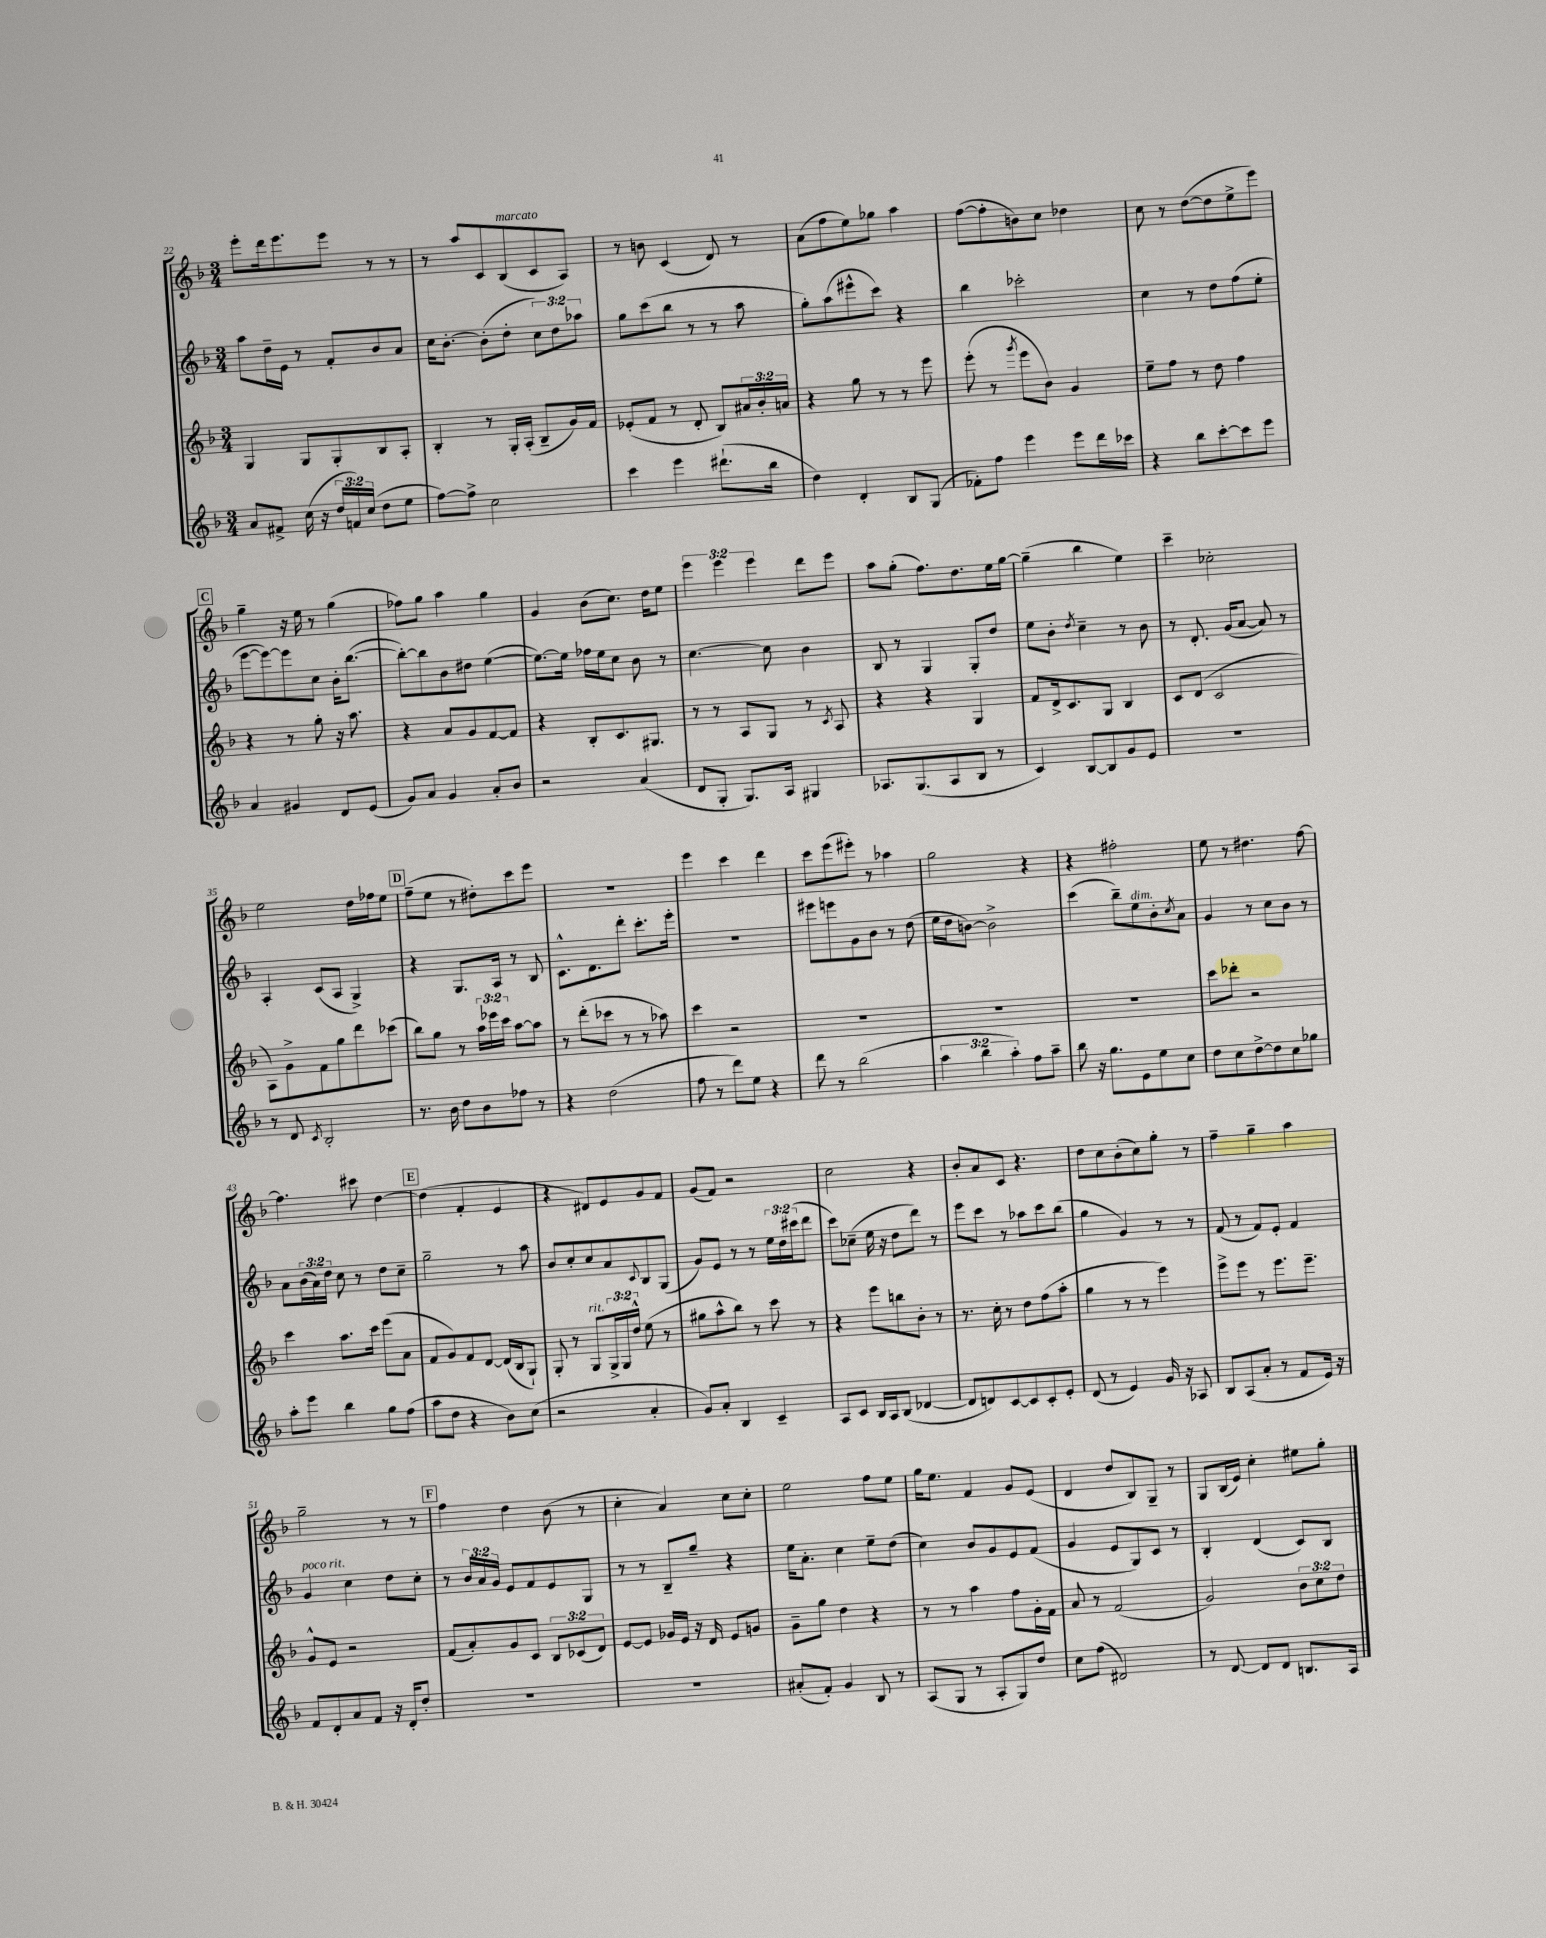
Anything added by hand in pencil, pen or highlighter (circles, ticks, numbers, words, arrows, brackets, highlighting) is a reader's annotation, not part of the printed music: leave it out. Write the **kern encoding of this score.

**kern	**kern	**kern	**kern
*staff4	*staff3	*staff2	*staff1
*clefG2	*clefG2	*clefG2	*clefG2
*k[b-]	*k[b-]	*k[b-]	*k[b-]
*M3/4	*M3/4	*M3/4	*M3/4
8a/L	4G/	8aa\L	8eee'\L
8f#^/J	.	16dd~\L	16ddd\k
.	.	16e\JJ	8.eee\
(16cc\	8G/L	8r	.
16r	.	.	.
24dd/LL	8G'/	8f'/L	8eee\J
24f/)	.	.	.
(24cc/JJ	.	.	.
8dd\L	8B-/	8b-/	8r
8ee\J	8A'/J	8a/J	8r
=	=	=	=
[8ff\L)	4B-'/	16cc\LK	8r
.	.	[8.b-'\J	.
8ff^\]J	.	.	8aa/L
2cc\	8r	(8b-'\]L	8c/
.	16G'/LL	8dd'\J	(8B-/
.	(16A'/JJ	.	.
.	8B-~/L	12cc\L)	8c/
.	.	12dd\	.
.	16g/L)	.	8A/J)
.	.	12aa-\J	.
.	16f/JJ	.	.
=	=	=	=
4ccc\	(8e-'/L	8gg\L	8r
.	8f/J	(8ccc\	8b\
4eee\	8r	8bb-\J	(4c/
.	8d'/	8r	.
(8.ddd#`\L	8B-/L)	8r	8d/)
.	24a#/L	8aa\	8r
.	24b-'/	.	.
16bb-\Jk	.	.	.
.	24a/JJ	.	.
=	=	=	=
4dd\)	4r	8gg'\L)	(8a\L
.	.	(8aa\	8ff\
4d'/	8gg\	8eee#^^\	8ee\)
.	8r	8ccc\J)	8gg-\J
8B-/L	8r	4r	4aa\
(8G/J	8eee\	.	.
=	=	=	=
8f-'\L)	(8eee'\	4bb-\	([8ff\L
8ff\J	8r	.	8ff'\]
.	8qggg/	.	.
4eee\	8eee\L	2ccc-'\	8b\)
.	8b-\J)	.	8cc\J
8eee\L	4g/	.	4dd-\
16ddd\L	.	.	.
16ccc-\JJ	.	.	.
=	=	=	=
4r	8ee~\L	4cc\	8cc\
.	8ff\J	.	8r
8bb-\L	8r	8r	([8dd\L
[8ccc'\	8dd\	8dd\L	8dd\]
8ccc\]	4ff\	(8ff\	8ee^\
8eee\J	.	8ee'\J	8eee\J)
=	=	=	=
4a/	4r	[8eee\L	4gg~\
.	.	8eee\_)	.
4g#/	8r	8eee\]	16r
.	.	.	16ee\
.	8gg'\	8cc\J	8r
8d/L	16r	16b-'\LK	(4gg\
.	8.aa\	([8.bb-\J	.
(8e/J	.	.	.
=	=	=	=
8g/L)	4r	8bb-'\_L)	8ff-\L)
8a/J	.	8bb-\]	8gg\J
4g/	8a/L	8b-\	4aa\
.	8g/	8dd#\J	.
8a'/L	[8f/	([4ee\	4gg\
8b-/J	8f/]J	.	.
=	=	=	=
2r	4r	8.ee\_L)	4g/
.	.	16ee\]Jk	.
.	8B-'/L	16ff-\LL	(8b-\L
.	.	16ee\J	.
.	8.c/	8cc\J	8.cc\J)
(4a/	.	8b-\	.
.	8.G#/J	.	16dd\LK
.	.	8r	8ee\J
=	=	=	=
8d/L	8r	[4.cc\	6eee\
8G'/J	8r	.	.
.	.	.	6eee\
8.G/L)	8A/L	.	.
.	.	.	6eee\
.	8G/J	8cc\]	.
16A/Jk	.	.	.
4G#/	8r	4b-\	8ddd\L
.	8qc/	.	.
.	8A/	.	8eee\J
=	=	=	=
8.A-/L	4r	8B-/	8aa\L
.	.	8r	(8gg'\J
(8.G/	.	.	.
.	4r	4G/	8.ff\L)
8A-/	.	.	.
.	.	.	8.dd\
8B-/J	4G/	8G'/L	.
8r	.	8dd/J	16ee\L
.	.	.	[16gg\JJ
=	=	=	=
4c/)	8f/L	8ee\L	(4gg~\]
.	16d^/k	8b-'\J	.
.	8.c/	.	.
.	.	8qdd/	.
[8B-/L	.	4cc~\	4bb-\
8B-/]	8G/J	.	.
8g/	4B-/	8r	4ee\)
8e/J	.	8b-\	.
=	=	=	=
2.r	8c/L	8r	4ccc~\
.	(8d/J	8.d'/	.
.	2c/	.	2cc-'\
.	.	(16g/LK	.
.	.	[8a/J	.
.	.	8a/])	.
.	.	8r	.
=	=	=	=
8r	8A\L)	4A'/	2ee\
8d/	8g^\	.	.
8qc/	.	.	.
2B-'/	8f\	(8c/L	.
.	8gg\	8A/J	.
.	8ddd\	4G^/)	16dd\LL
.	.	.	16ff-\J
.	(8ccc-\J	.	8ee\J
=	=	=	=
8.r	8bb-\L)	4r	(8ff~\L
.	8gg\J	.	8ee\J
16b-\	.	.	.
8dd\L	8r	8.G/L	8r
8b-\	24aa\LL	.	8dd#'\L)
.	24eee-\	.	.
.	.	16A/Jk	.
.	24ccc\JJ	.	.
8ff-\J	[8aa\L	8r	8ccc\
8r	8aa\]J	8B-/	8eee\J
=	=	=	=
4r	8r	8.c^^\L	2.r
.	(8ddd'\L	.	.
.	.	8.d\	.
(2dd\	8ccc-\J	.	.
.	8r	8ddd'\J	.
.	8r	8.ccc'\L	.
.	8aa-\)	.	.
.	.	16eee'\Jk	.
=	=	=	=
8ff\	4ccc\	2.r	4eee\
8r	.	.	.
8ddd\L)	2r	.	4ccc\
8ee\J	.	.	.
4r	.	.	4ddd\
=	=	=	=
8ddd\	2.r	8eee#\L	8ccc\L
8r	.	8eee\	(8eee\
(2bb-\	.	8g\	8eee#'\J)
.	.	8b-\J	8r
.	.	8r	4aa-\
.	.	(8dd\	.
=	=	=	=
6aa\	2.r	16ee\LL	2gg\
.	.	16dd\J	.
.	.	[8b\J)	.
6bb-\	.	.	.
.	.	2b^\]	.
6aa'\)	.	.	.
8ff\L	.	.	4r
8aa~\J	.	.	.
=	=	=	=
8bb-\	2.r	(4ccc\	4r
16r	.	.	.
8.gg\L	.	.	.
.	.	8bb-~\L)	2ff#'\
8e\	.	8ee\	.
8ee\	.	8b-'\	.
.	.	8qcc/	.
8cc\J	.	8a\J	.
=	=	=	=
8dd\L	8ccc\L	4g/	8ee\
8cc\	8ddd-'\J	.	8r
[8dd^\	2r	8r	4.dd#\
8dd\]	.	8cc\L	.
8cc\	.	8b-\J	.
8gg-\J	.	8r	[8ff\
=	=	=	=
8aa'\L	4ccc\	8a\L	4.ff\]
8eee\J	.	(24b-\L	.
.	.	24a\)	.
.	.	24dd\JJ	.
4bb-\	8.aa\L	8cc\	.
.	.	8r	8ccc#\
.	16ccc\Jk	.	.
8gg\L	(8eee\L	8dd\L	[4dd\
(8ff\J	8a\J	8cc~\J	.
=	=	=	=
8aa\L	8f/L	2gg~\	(4dd\]
8dd\J	8g/)	.	.
4r	8f/	.	4f'/
.	[8d/J	.	.
8b-\L)	(16d/]LL	8r	4e/
.	16B-/J	.	.
(8cc\J	8G`/J)	8aa\	.
=	=	=	=
2r	8G'/	8b-/L	4r
.	8r	8cc'/	.
.	8G/L	8cc/	8d#/L)
.	24G^/L	8a/	8e/
.	24G/	.	.
.	24dd^^/JJ	.	.
.	.	8qqc/	.
4a'/	(8ee\	8B-/	8g/
.	8r	(8G/J	8f/J
=	=	=	=
8g/L)	8gg#\L	8g/L)	(8g/L
8a'/J	8aa^^\	8e/J	8f/J)
4B-/	8bb-\J)	8r	2r
.	8r	8r	.
4c~/	8ccc\	24ee\LL	.
.	.	24dd\	.
.	.	(24ccc#\J	.
.	8r	8ddd\J	.
=	=	=	=
8A/L	4r	8ccc\L)	2cc\
8c/J	.	(8cc-~\J	.
16B-/LL	8eee\L	16ee\	.
16A/J	.	16r	.
(8B-/J	8bb\	8dd\L	.
[4d-/	8b-'\J	8ddd\J)	4r
.	8r	8r	.
=	=	=	=
8d-/]L	8.r	8eee\L	8b-'/L
8d/)	.	8ccc\J	8a/
.	16cc'\	.	.
[8c/	8r	8r	8c/J
8c/]	8dd\L	8aa-\L	4.r
8c'/	(8ff\	8ccc\	.
8e'/J	8aa'\J	(8bb-\J	.
=	=	=	=
(8d/	4gg\	4gg\	8dd\L
8r	.	.	8cc\
4e/)	8r	4g/)	(8b-'\
.	8r	.	8cc\)
16g/	4eee\)	8r	8gg'\J
16r	.	.	.
8A-/	.	8r	8r
=	=	=	=
8B-/L	8eee^\L	(8f/	4ff~\
(8A/	8eee\J	8r	.
8a'/J	8r	8f/L)	4gg~\
8r	8.eee\L	8e'/J	.
8f/L	.	4f/	4aa\
.	8.eee~\J	.	.
16e/Jk)	.	.	.
16r	.	.	.
=	=	=	=
8f/L	8g^^/L	4g/	2gg~\
8d'/	8e/J	.	.
8a/	2r	4cc\	.
8f/J	.	.	.
16r	.	8dd\L	8r
16d'/LK	.	.	.
8dd'/J	.	8cc'\J	8r
=	=	=	=
2.r	(8f/L	8r	4ff\
.	8a'/)	24b-/LL	.
.	.	24a/	.
.	.	24g/JJ	.
.	8g/	8e/L	4dd\
.	8c/J	8f/	.
.	12B-/L	8e/	(8b-\
.	(12c-/	.	.
.	.	8G/J	8r
.	12d/J)	.	.
=	=	=	=
2.r	[8e/L	8r	4cc'\
.	8e/]J	8r	.
.	16g-/LL	8B-~/L	4a/)
.	16e/JJ	.	.
.	16r	8gg~/J	.
.	16d/	.	.
.	8e/L	4r	8cc\L
.	8g/J	.	8cc'\J
=	=	=	=
(8a#'/L	8g~\L	16ee\LK	2ee\
.	.	8.a'\J	.
8f'/J)	8gg\J	.	.
4g/	4dd\	4cc\	.
8B-/	4r	8ee~\L	8ff\L
8r	.	(8dd\J	8ee\J
=	=	=	=
(8A/L	8r	4cc\)	16gg\LK
.	.	.	8.ee\J
8G/J	8r	.	.
8r	4aa\	8b-/L	4f/
8A'/L	.	8g/	.
8G/)	8ff\L	8e/	8g/L
8dd/J	16g'\L	(8f/J	(8e/J
.	16f\JJ	.	.
=	=	=	=
8cc\L	8a/	4g/	4d/
(8ff\J	8r	.	.
2d#/)	(2f/	8e/L	8dd/L
.	.	8G/)	8B-/)
.	.	8c/J	8G~/J
.	.	8r	8r
=	=	=	=
8r	2g/)	4B-'/	8G/L
[8d/	.	.	(16B-/L
.	.	.	16e/JJ)
8d/]L	.	(4d/	4cc'\
8d/J	.	.	.
8.B/L	12b-\L	8c/L)	8ee#\L
.	12cc\	.	.
.	.	8B-/J	8gg'\J
.	12dd\J	.	.
16A/Jk	.	.	.
==	==	==	==
*-	*-	*-	*-
